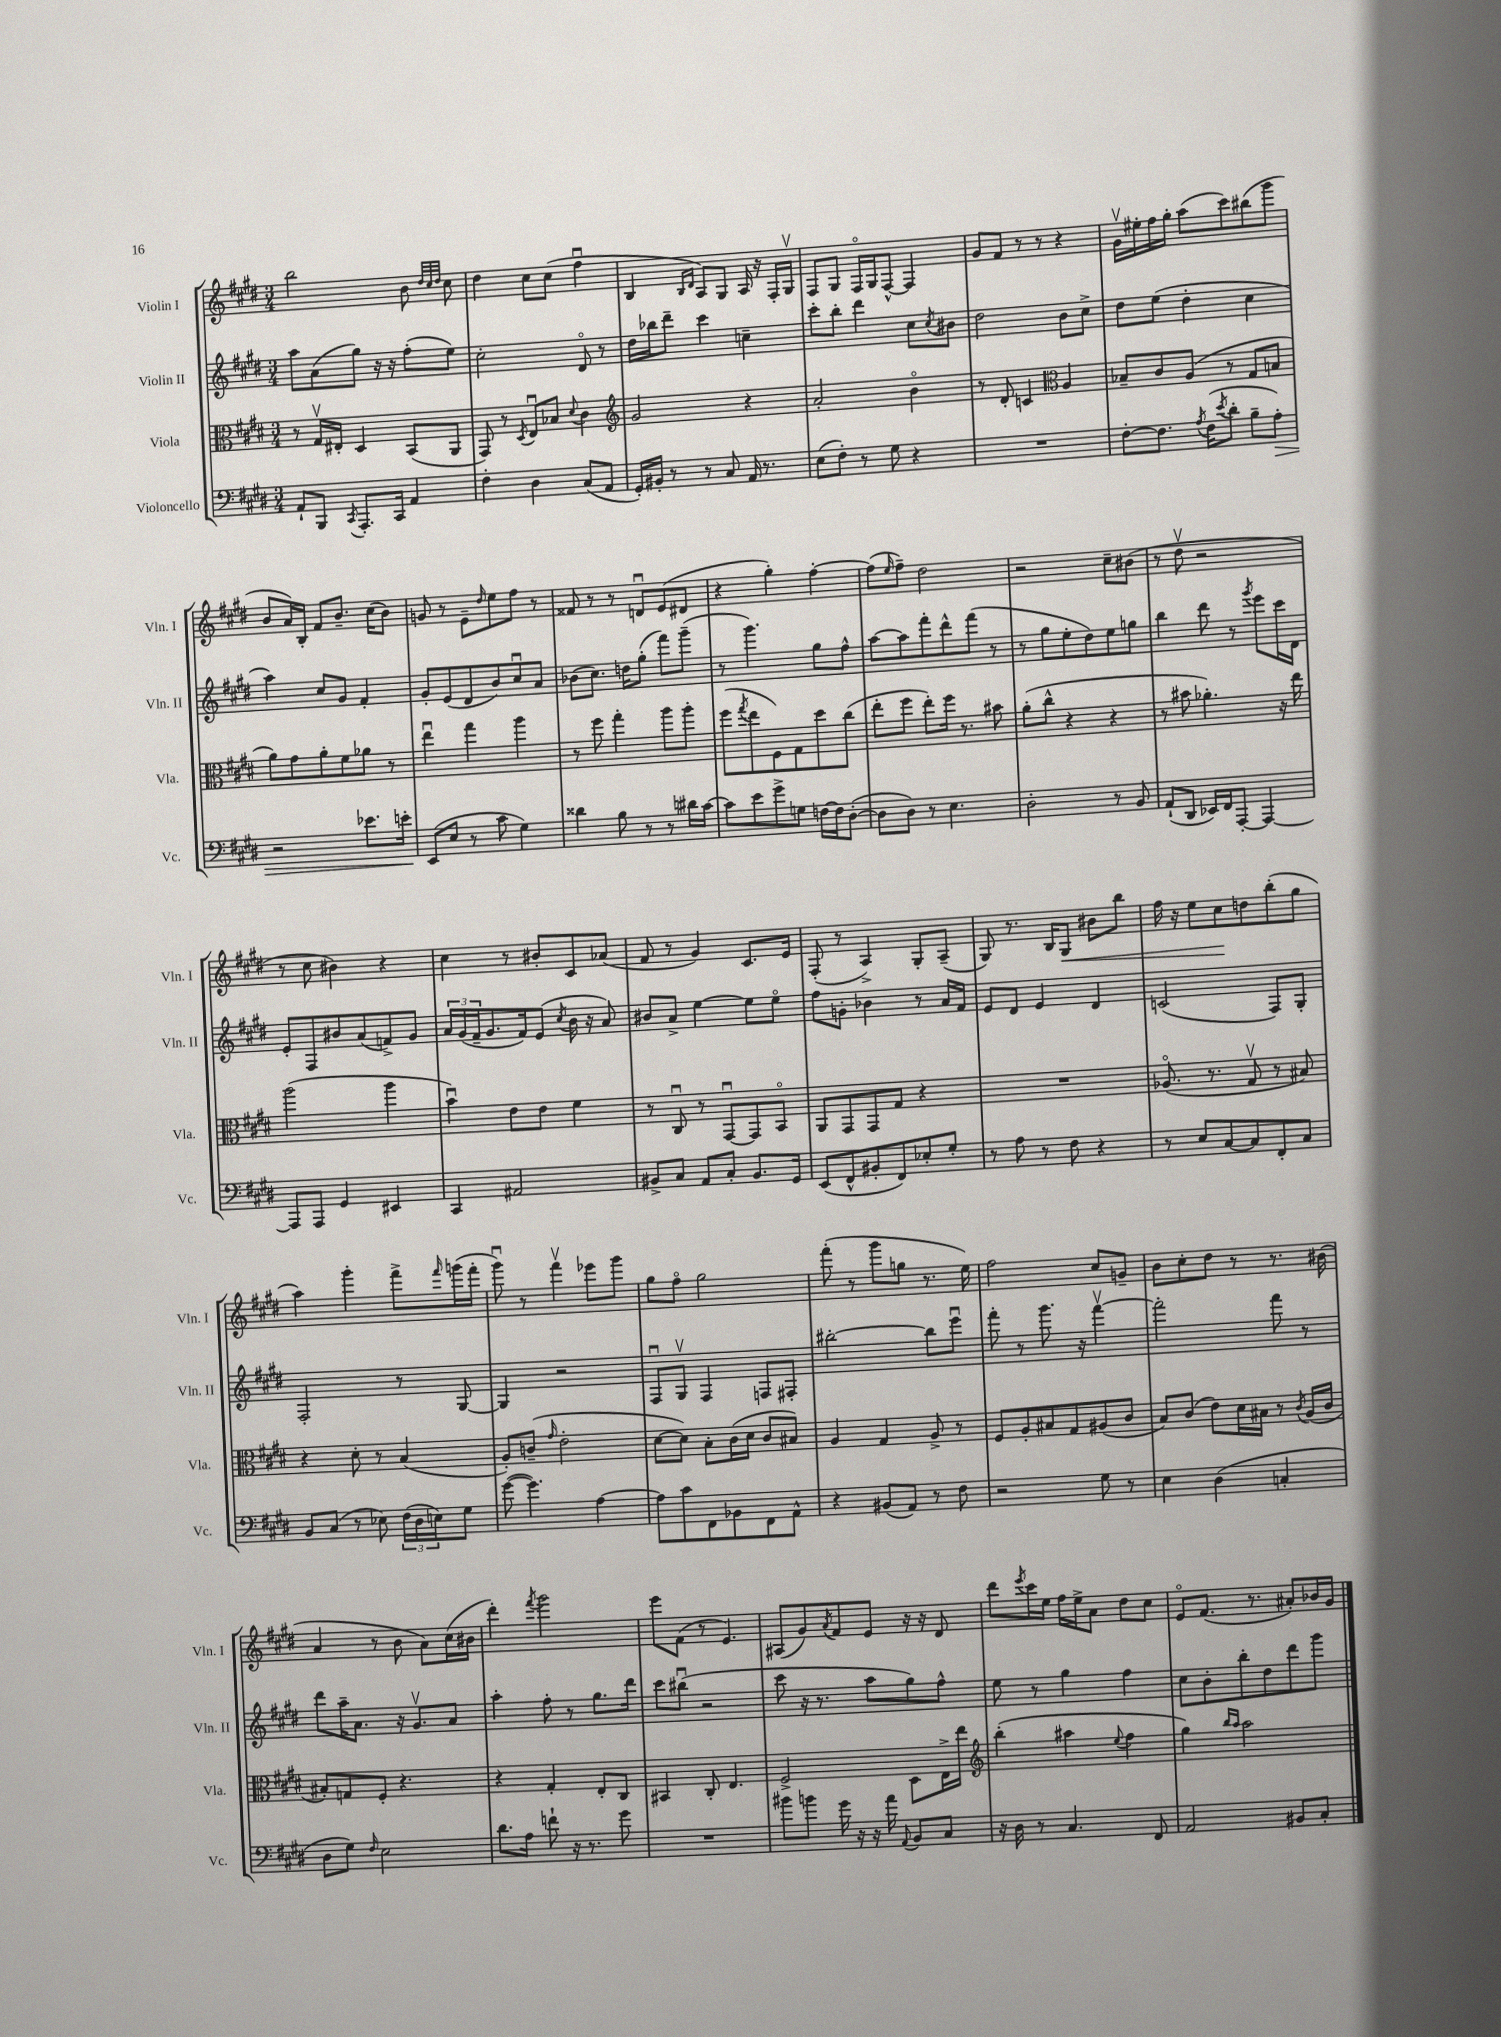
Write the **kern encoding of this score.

**kern	**kern	**kern	**kern
*staff4	*staff3	*staff2	*staff1
*clefF4	*clefC3	*clefG2	*clefG2
*k[f#c#g#d#]	*k[f#c#g#d#]	*k[f#c#g#d#]	*k[f#c#g#d#]
*M3/4	*M3/4	*M3/4	*M3/4
8AA`	8r	8aa	2bb
8BBB	16G#v	(8a	.
.	16E#'	.	.
8qCC#	.	.	.
8.AAA'	4D#	8gg#)	.
.	.	16r	.
16CC#	.	16r	.
4AA	(8BB	(8ff#'	8b
.	.	.	32qqdd#
.	.	.	32qqcc#
.	.	.	32qqdd#
.	8AA	8ee)	8cc#
=	=	=	=
4F#'	8GG#)	2cc#'	4dd#
.	8r	.	.
.	8qD#	.	.
4D#	8Eu	.	8cc#
.	8B-	.	(8cc#
.	8qqd#	.	.
(8C#	4c#	8d#o	4ff#u
8AA	.	8r	.
=	=	=	=
*	*clefG2	*	*
16GG#')	2g#	16dd#	4B
16BB#'	.	16bb-	.
8r	.	8ddd#~	.
.	.	.	16qqB
.	.	.	16qqd#
8r	.	4ccc#	8A)
8C#	.	.	8G#
16AA	4r	4cc~	16A
8.r	.	.	16r
.	.	.	16F#'
.	.	.	16G#v
=	=	=	=
(8E	2a'	8ccc#'	8F#
8F#')	.	8bb'	8G#
8r	.	4ddd#	16F#o
.	.	.	16G#
8G#	.	.	[8F#^^
4r	4bo	8cc#	4F#]
.	.	8qcc#	.
.	.	8b#	.
=	=	=	=
2.r	8r	2dd#	8g#
.	8d#'	.	8f#
.	4c	.	8r
.	.	.	8r
*	*clefC3	*	*
.	4A	8b	4r
.	.	8cc#^	.
=	=	=	=
[8F#'	8B-~	8dd#	16g#v
.	.	.	16ee#'
8.F#]	8c#	(8ee	16ff#
.	.	.	16gg#'
.	(8A	4dd#'	(8aa
8qA	.	.	.
(16F#	.	.	.
8qe	.	.	.
8d#'	8r	.	8ccc#)
8B~	8G#	4cc#	(8bb#
8A')	8B	.	8ggg#
=	=	=	=
2r	8a)	4aa)	8b
.	8g#	.	16a)
.	.	.	16B'
.	8a'	8cc#	8f#
.	8f#	8g#	8.b~
8.e-	8a-	4f#'	.
.	.	.	(16cc#
.	8r	.	8b)
16e'	.	.	.
=	=	=	=
(8EE	4eeu	8g#'	8g
8E	.	(8e	8r
8r	4gg#	8d#	8e~
.	.	.	16qqdd#
8c#	.	8b)	8ee
4G#)	4aa	8cc#u	8ff#
.	.	8a	8r
=	=	=	=
4d##	8r	(8b-	8f##
.	8ff#	8.cc#)	8r
8B	4gg#'	.	8r
.	.	16dd	.
8r	.	(8gg#'	8du
8r	8aa	8fff#)	(8e
16d#	8aa'	(8ggg#~	8d#
[16c#	.	.	.
=	=	=	=
8c#]	(8ff#	8r	4r
.	8qgg#	.	.
8e	8ee	4.ggg#)	.
8g#^	8F#)	.	4gg#')
8G	8G#	.	.
[16F	8dd#	8gg#	[4ff#'
16F]	.	.	.
([8D#'	(8cc#	8ff#^^	.
=	=	=	=
8D#]	8ee'	[8aa	(8ff#]
.	.	.	16qqee
8D#)	8ff#	8aa]	8ff#~)
8r	8ee')	8fff#'	2dd#
4.E	16ff#	8ddd#^^	.
.	8.r	.	.
.	.	(8fff#	.
.	8b#	8r	.
=	=	=	=
2D#'	(8a'	8r	2r
.	8cc#^^	8gg#	.
.	4r	8ee'	.
.	.	8dd#)	.
8r	4r	8ee	8cc#~
8BB	.	8gg	(8b#
=	=	=	=
(8AA`	8r	4bb	8r
8DD#	8b#	.	8dd#v
16EE-)	4.a-')	8ddd#	2r
16FF#	.	.	.
[8AAA'	.	8r	.
.	.	8qggg#	.
4AAA_	.	8eee	.
.	16r	16ccc#	.
.	16ee	16d#	.
=	=	=	=
8AAA]	(2aa	8e'	8r
8AAA	.	8F#	8cc#
4GG#	.	8b#	4b#)
.	.	(8a	.
4EE#	4aa	8f^)	4r
.	.	8g#	.
=	=	=	=
4CC#	4bu)	24a	4cc#
.	.	(24g#	.
.	.	24f#~	.
.	.	8.g#	.
2AA#	8e	.	8r
.	.	16f#)	.
.	8e	(8e	8b#'
.	.	8qcc#	.
.	4f#	16b	8c#
.	.	16r	.
.	.	8a)	(8a-
=	=	=	=
8BB#^	8r	8b#	8f#
8C#	8C#u	8a^	8r
8AA	8r	[4ee	4g#)
8C#'	[8GG#u	.	.
8.BB#	8GG#]	8ee]	8.c#
.	8BBo	8eeo	.
16GG#	.	.	16e
=	=	=	=
(8EE	8AA	8ff#	(8F#'
8FF#^^	8GG#	8g'	8r
8BB#'	8GG#	4b-	4A^)
8FF#)	8G#	.	.
8E-'	4r	8r	8G#'
8G#'	.	16a	(8A~
.	.	16f#	.
=	=	=	=
8r	2.r	8e	8G#)
8A	.	8d#	8.r
8r	.	4e	.
.	.	.	16B
8F#	.	.	8G#
4r	.	4d#	8b#
.	.	.	8bb
=	=	=	=
8r	(8.A-o	(2c	16ff#
.	.	.	16r
8E	.	.	8ee
.	8.r	.	.
[8C#	.	.	8cc#
8C#]	8G#v	.	8dd
8FF#'	8r	8F#)	(8bb'
8C#	8B#)	8G#'	8gg#
=	=	=	=
8BB	4r	2F#'	4aa)
(8C#	.	.	.
8r	8d#'	.	4ggg#'
8E-)	8r	.	.
(24F#	(4B	8r	8fff#^
24D#	.	.	.
24E)	.	.	.
.	.	.	16qqfff#
8G#	.	[8G#	(16ggg
.	.	.	16fff#'
=	=	=	=
([8g#	8A')	4G#]	8ggg#u)
4.g#])	(8c~	.	8r
.	16qqg#	.	.
.	2e'	2r	4fff#v
[4A	.	.	8eee-
.	.	.	8ggg#
=	=	=	=
8A]	[8d#	8F#u	8gg#
8c#	8d#])	8G#v	8ff#o
8FF#	8B'	4F#	2gg#
8BB-	(16c#	.	.
.	16d#	.	.
8FF#	8c#	8F	.
8AA^^	8B#)	8F#'	.
=	=	=	=
4r	4A	[2bb#'	(8fff#'
.	.	.	8r
(8BB#	4G#	.	8ggg#
8AA)	.	.	8gg
8r	8A^	8bb#]	8.r
8F#	8r	8eeeu	.
.	.	.	16ee)
=	=	=	=
2r	8F#	8fff#'	2ff#
.	8A'	8r	.
.	8B#	8.ggg#	.
.	8G#	.	.
.	.	16r	.
8G#	(8A#	[4fff#v	8cc#
8r	8c#	.	8g~
=	=	=	=
4E	8B)	2fff#']	8b
.	(8c#	.	8cc#'
(4D#	8e)	.	8dd#
.	16d#	.	8r
.	16B#	.	.
4C'	8r	8fff#	8.r
.	8qc#	.	.
.	(16A	8r	.
.	16c#	.	(16b#
=	=	=	=
8D#	8B#')	8ddd#	4a
8G#)	8G	16aa~	.
.	.	8.a	.
16qqF#	.	.	.
2E	8F#'	.	8r
.	4.r	16r	8b
.	.	8.g#v	.
.	.	.	8a)
.	.	8a	(16cc#
.	.	.	16b#
=	=	=	=
8.d#	4r	4aa'	4ddd#')
16A	.	.	.
.	.	.	8qfff#
8f`	4G#'	8ff#'	2ggg#
16r	.	8r	.
8.r	.	.	.
.	8E'	8.gg#	.
8g#	8C#	.	.
.	.	16ddd#	.
=	=	=	=
2.r	4BB#	8ccc#	8eee
.	.	(8bb#u	(8f#
.	8C#'	2r	8r
.	4.E	.	4.e)
=	=	=	=
8b#	2F#^	8ccc#	(8A#
8b	.	16r	8g#)
.	.	8.r	.
.	.	.	8qa
16g#	.	.	8f#
16r	.	.	.
16r	.	8aa	8e
16a	.	.	.
8qqAA	.	.	.
8BB	8D#	8gg#)	16r
.	.	.	16r
8C#	16E^	8ff#^^	8d#
.	16ee	.	.
=	=	=	=
*	*clefG2	*	*
16r	(4bb'	8ee	8ddd#
16D#	.	.	.
.	.	.	8qeee
8r	.	8r	16ccc#
.	.	.	16ee
4.C#	4aa#	4gg#	16ff#
.	.	.	16ee^
.	.	.	8a
.	8qqee	.	.
.	4ff#	4ff#	8dd#
8FF#	.	.	8cc#
=	=	=	=
2AA	4gg#)	8cc#	8eo
.	.	8b'	(8.f#
.	16qqbb	.	.
.	16qqaa	.	.
.	2aa	8bb'	.
.	.	.	8.r
.	.	8dd#	.
8BB#	.	8ddd#	8a#')
8C#'	.	8ggg#	16b-
.	.	.	16g#
==	==	==	==
*-	*-	*-	*-
